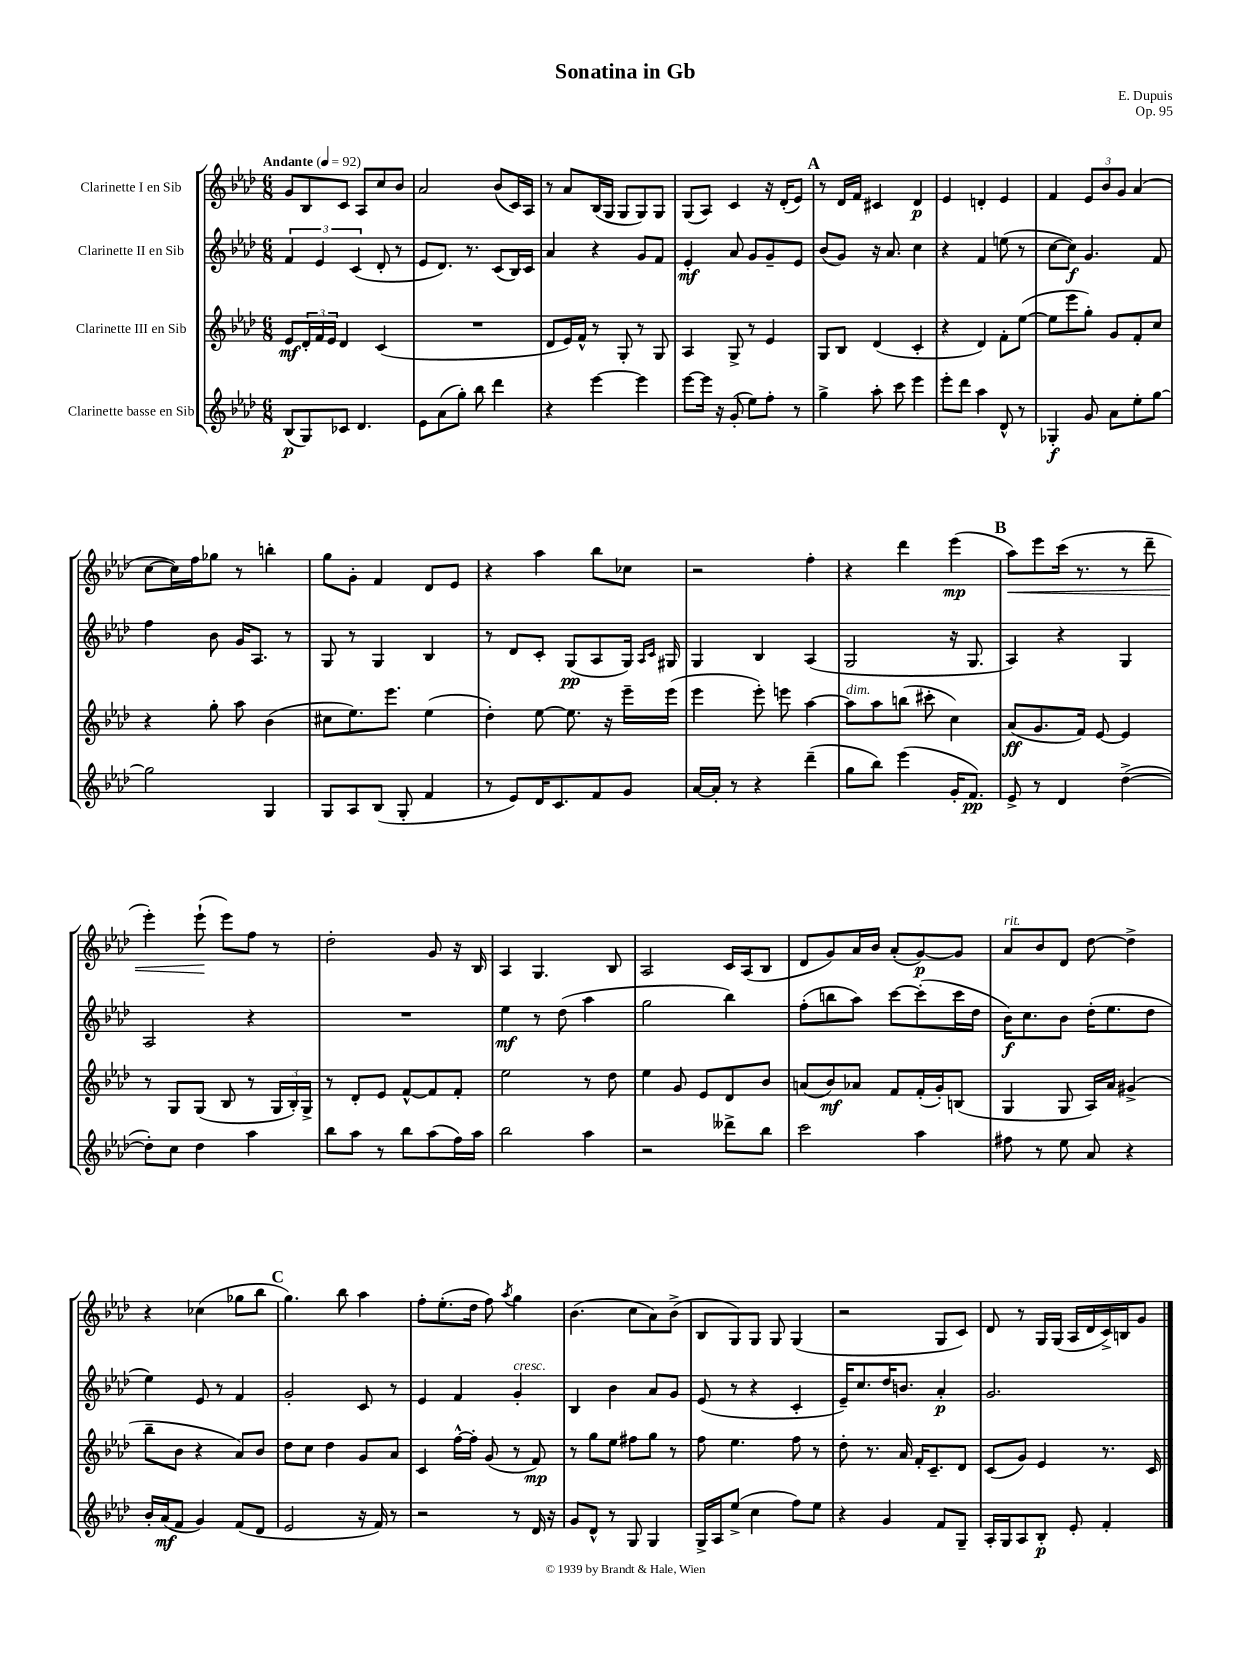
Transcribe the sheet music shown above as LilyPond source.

\header { title = "Sonatina in Gb" composer = "E. Dupuis" opus = "Op. 95" }
<<
\new StaffGroup <<
\new Staff = "s0" \with { instrumentName = "Clarinette I en Sib" } {
    \clef treble \key aes \major \numericTimeSignature \time 6/8 \tempo "Andante" 4 = 92
    g'8 bes8 c'8 aes8 c''8 bes'8 |
    aes'2 bes'8( c'16) aes16 |
    r8 aes'8 bes16( g16 g8 g8) g8 |
    g8( aes8) c'4 r16 des'16-.( ees'8) |
    \mark \markup { \bold "A" } r8 des'16 f'16 cis'4 des'4\p |
    ees'4 d'4-. ees'4 |
    f'4 \tuplet 3/2 { ees'8 bes'8 g'8 } aes'4( |
    c''8~ c''16) f''16 ges''8 r8 b''4-. |
    g''8 g'8-. f'4 des'8 ees'8 |
    r4 aes''4 bes''8 ces''8 |
    r2 f''4-. |
    r4 des'''4 ees'''4\mp( |
    \mark \markup { \bold "B" } aes''8\<) ees'''8 c'''16( r8. r8 des'''8-- |
    ees'''4-.) ees'''8-!\!( ees'''8) f''8 r8 |
    des''2-. g'8 r16 bes16 |
    aes4 g4. bes8 |
    aes2 c'16 aes16( bes8 |
    des'8 g'8) aes'16 bes'16 aes'8-.( g'8~\p) g'8 |
    aes'8^\markup { \italic "rit." } bes'8 des'8 des''8~ des''4-> |
    r4 ces''4( ges''8 bes''8 |
    \mark \markup { \bold "C" } g''4.) bes''8 aes''4 |
    f''8-. ees''8.-.( des''16 f''8) \acciaccatura { aes''8 } g''4 |
    bes'4.( c''8 aes'8) bes'8->( |
    bes8 g8) g8 g8 g4( |
    r2 g8 c'8) |
    des'8 r8 g16 g16( aes16 des'16 c'16->) b16 g'8 \bar "|." |
}
\new Staff = "s1" \with { instrumentName = "Clarinette II en Sib" } {
    \clef treble \key aes \major \numericTimeSignature \time 6/8
    \tuplet 3/2 { f'4 ees'4 c'4( } des'8-. r8 |
    ees'8 des'8.) r8. c'8( bes16) c'16 |
    aes'4 r4 g'8 f'8 |
    ees'4-.\mf aes'8 g'8 g'8-- ees'8 |
    \mark \markup { \bold "A" } bes'8( g'8) r16 aes'8. c''4 |
    r4 f'4 e''8( r8 |
    c''8~ c''8\f) g'4. f'8 |
    f''4 bes'8 g'16 aes8. r8 |
    g8 r8 g4 bes4 |
    r8 des'8 c'8-. g8\pp( aes8 g16) \grace { aes16 c'16 } gis16 |
    g4 bes4 aes4( |
    g2 r16 g8. |
    \mark \markup { \bold "B" } aes4) r4 g4 |
    aes2 r4 |
    R2. |
    ees''4\mf r8 des''8( aes''4 |
    g''2 bes''4) |
    f''8-.( b''8 aes''8) c'''8~ c'''8-.( c'''16 des''16 |
    bes'16\f) c''8. bes'8 des''16-.( ees''8. des''8 |
    ees''4) ees'8 r8 f'4 |
    \mark \markup { \bold "C" } g'2-. c'8 r8 |
    ees'4 f'4 g'4-.^\markup { \italic "cresc." } |
    bes4 bes'4 aes'8 g'8 |
    ees'8( r8 r4 c'4-. |
    ees'16--) c''8. des''16 b'8. aes'4-.\p |
    g'2. \bar "|." |
}
\new Staff = "s2" \with { instrumentName = "Clarinette III en Sib" } {
    \clef treble \key aes \major \numericTimeSignature \time 6/8
    ees'8\mf \tuplet 3/2 { des'16-. f'16 ees'16 } des'4 c'4( |
    R2. |
    des'8 ees'16) f'16-^ r8 g8-. r8 g8 |
    aes4 g8-> r8 ees'4 |
    \mark \markup { \bold "A" } g8 bes8 des'4( c'4-. |
    r4 des'4) f'8-. ees''8~( |
    ees''8 ees'''8 g''8-.) g'8 f'8-. c''8 |
    r4 g''8-. aes''8 bes'4( |
    cis''8 ees''8.) ees'''8. ees''4( |
    des''4-.) ees''8~ ees''8. r16 ees'''16-- ees'''16( |
    ees'''4 ees'''8-.) e'''8 aes''4~ |
    aes''8^\markup { \italic "dim." } aes''8 b''8( cis'''8-. c''4) |
    \mark \markup { \bold "B" } aes'8\ff( g'8. f'16) ees'8~ ees'4 |
    r8 g8 g8( bes8 r8 \tuplet 3/2 { g16 bes16-.) g16-> } |
    r8 des'8-. ees'8 f'8~-^ f'8 f'8-. |
    ees''2 r8 des''8 |
    ees''4 g'8 ees'8 des'8 bes'8 |
    a'8( bes'8\mf) aes'8 f'8 f'16-.( g'16-.) b8( |
    g4 g8 aes16) aes'16 gis'4->( |
    bes''8-- bes'8 r4 aes'8) bes'8 |
    \mark \markup { \bold "C" } des''8 c''8 des''4 g'8 aes'8 |
    c'4 f''16~-^ f''16-. g'8( r8 f'8\mp) |
    r8 g''8 ees''8 fis''8 g''8 r8 |
    f''8 ees''4. f''8 r8 |
    des''8-. r8. aes'16 f'16-. c'8.-- des'8 |
    c'8( g'8) ees'4 r8. c'16 \bar "|." |
}
\new Staff = "s3" \with { instrumentName = "Clarinette basse en Sib" } {
    \clef treble \key aes \major \numericTimeSignature \time 6/8
    bes8\p( g8) ces'8 des'4. |
    ees'8 aes'8( g''8-.) bes''8 des'''4 |
    r4 ees'''4~ ees'''4 |
    ees'''8~ ees'''16 r16 g'8-.( ees''8) f''8-. r8 |
    \mark \markup { \bold "A" } g''4-> aes''8-. c'''8 ees'''4 |
    ees'''8-. des'''8 aes''4 des'8-^ r8 |
    ges4-.\f g'8 aes'8 ees''8-. g''8~ |
    g''2 g4 |
    g8 aes8 bes8( g8-. f'4 |
    r8 ees'8) des'16 c'8. f'8 g'8 |
    aes'16~ aes'16-. r8 r4 des'''4--( |
    g''8 bes''8) ees'''4( g'16-. f'8.\pp) |
    \mark \markup { \bold "B" } ees'8-> r8 des'4 des''4~->( |
    des''8-.) c''8 des''4 aes''4 |
    bes''8 aes''8 r8 bes''8 aes''8( f''16) aes''16 |
    bes''2 aes''4 |
    r2 deses'''8-> bes''8 |
    c'''2 aes''4 |
    fis''8 r8 ees''8 aes'8 r4 |
    bes'16-. aes'16\mf( f'8 g'4) f'8( des'8 |
    \mark \markup { \bold "C" } ees'2 r16 f'16) r8 |
    r2 r8 des'16 r16 |
    g'8 des'8-^ r8 g8 g4 |
    g16-> aes16 ees''8->( c''4 f''8) ees''8 |
    r4 g'4 f'8 g8-- |
    aes16-. g16 aes8 bes8-.\p ees'8-. f'4-. \bar "|." |
}
>>
>>
\layout { \context { \Score \remove "Bar_number_engraver" } }
